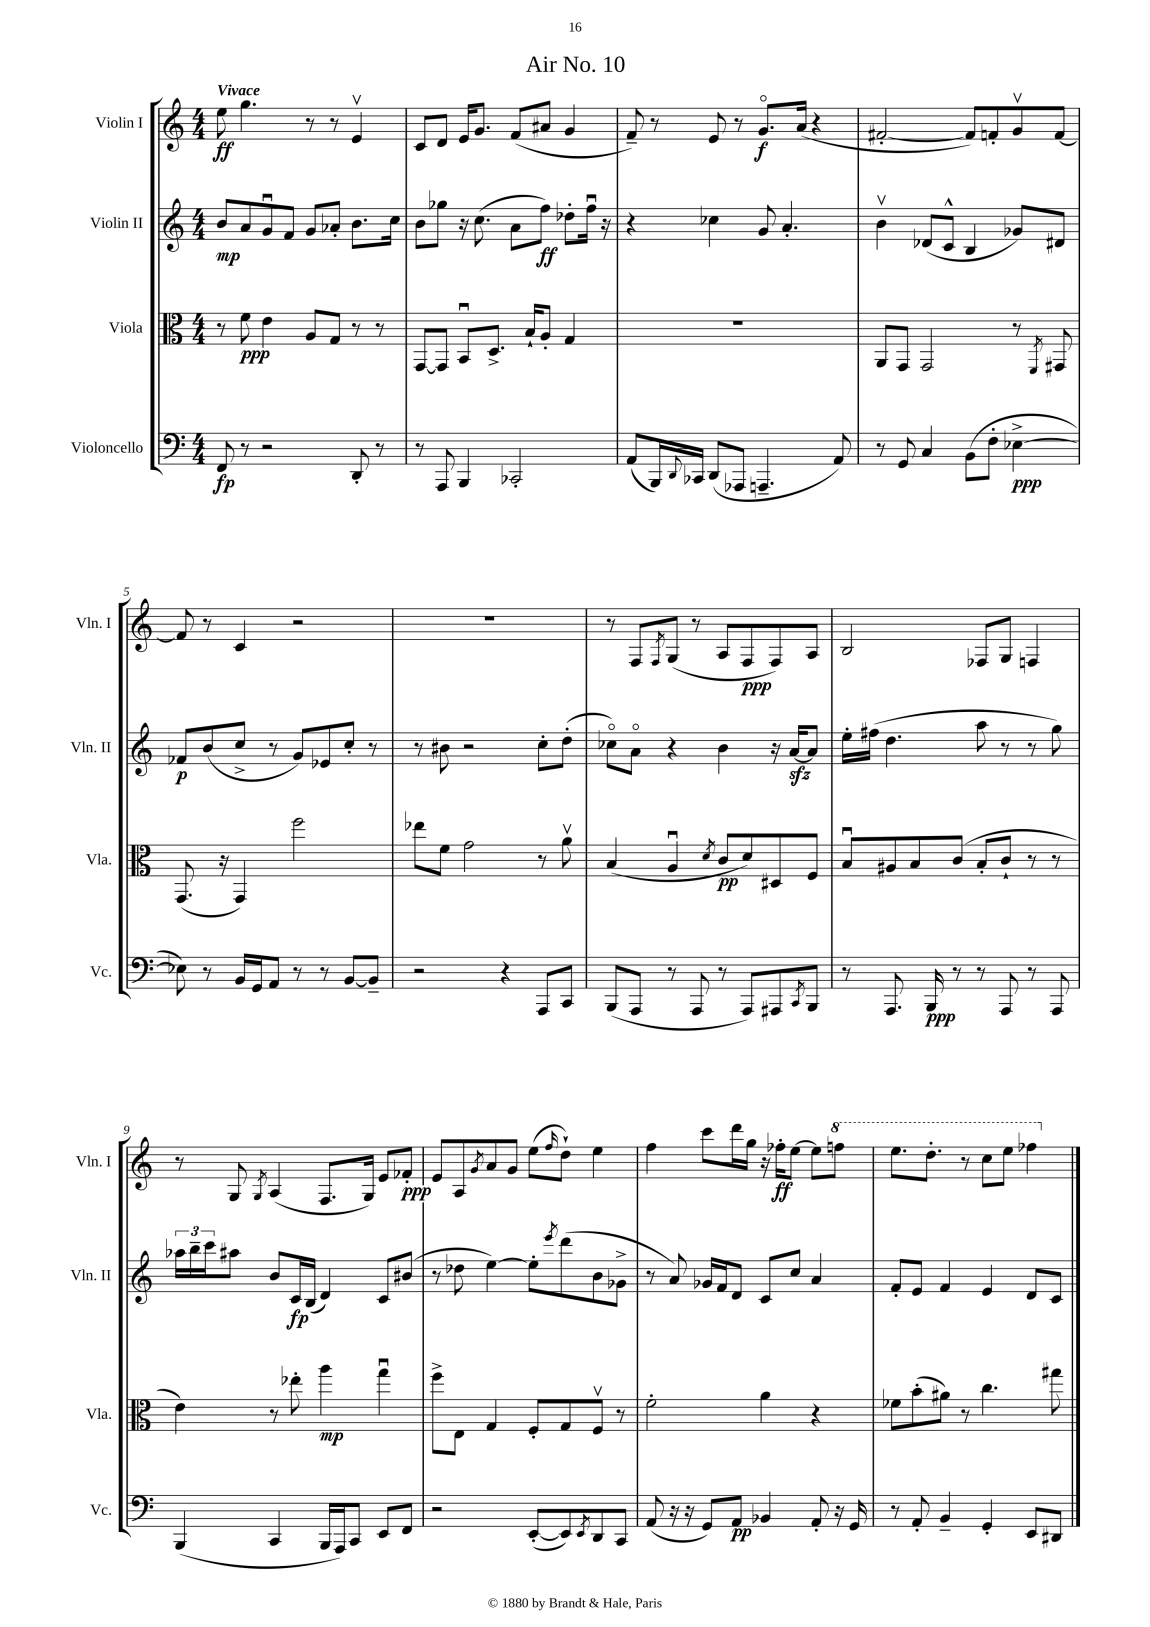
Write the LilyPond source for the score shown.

\header { title = "Air No. 10" }
<<
\new StaffGroup <<
\new Staff = "s0" \with { instrumentName = "Violin I" shortInstrumentName = "Vln. I" } {
    \clef treble \key c \major \numericTimeSignature \time 4/4 \tempo "Vivace"
    e''8\ff g''4. r8 r8 e'4\upbow |
    c'8 d'8 e'16 g'8. f'8( ais'8 g'4 |
    f'8--) r8 e'8 r8 g'8.\flageolet\f a'16( r4 |
    fis'2~-. fis'8) f'8-. g'8\upbow f'8~ |
    f'8 r8 c'4 r2 |
    R1 |
    r8 f8 \acciaccatura { f8 } g8( r8 a8 f8\ppp f8) a8 |
    b2 fes8 g8 f4 |
    r8 g8 \acciaccatura { g8 } a4( f8. g16) e'8 fes'8-.\ppp |
    e'8 a8 \acciaccatura { g'8 } a'8 g'8 e''8( \grace { f''16 } d''8-!) e''4 |
    f''4 c'''8 d'''16 g''16 r16 fes''16-.\ff e''8~ e''8 \ottava #1 f'''!8 |
    e'''8. d'''8.-. r8 c'''8 e'''8 fes'''4 \ottava #0 \bar "|." |
}
\new Staff = "s1" \with { instrumentName = "Violin II" shortInstrumentName = "Vln. II" } {
    \clef treble \key c \major \numericTimeSignature \time 4/4
    b'8\mp a'8 g'8\downbow f'8 g'8 aes'8-. b'8. c''16 |
    b'8 ges''8 r16 c''8.( a'8 f''8\ff) des''8-. f''16\downbow r16 |
    r4 ces''4 g'8 a'4.-. |
    b'4\upbow des'8( c'8-^ b4 ges'8) dis'8 |
    fes'8\p b'8( c''8-> r8 g'8) ees'8 c''8-. r8 |
    r8 bis'8 r2 c''8-. d''8-.( |
    ces''8\flageolet) a'8\flageolet r4 b'4 r16 a'16~\sfz a'8 |
    e''16-. fis''16( d''4. a''8 r8 r8 g''8) |
    \tuplet 3/2 { aes''16 b''16-- c'''16 } ais''8 b'8 c'16\fp b16( d'4) c'8 bis'8( |
    r8 des''8 e''4~) e''8-. \acciaccatura { e'''8 } d'''8( b'8 ges'8-> |
    r8 a'8) ges'16 f'16 d'8 c'8 c''8 a'4 |
    f'8-. e'8 f'4 e'4 d'8 c'8 \bar "|." |
}
\new Staff = "s2" \with { instrumentName = "Viola" shortInstrumentName = "Vla." } {
    \clef alto \key c \major \numericTimeSignature \time 4/4
    r8 f'8\ppp e'4 a8 g8 r8 r8 |
    g,8~ g,8 b,8\downbow d8.-> b16-! a8-. g4 |
    R1 |
    a,8 g,8 g,2 r8 \acciaccatura { f,8 } gis,8 |
    g,8.( r16 g,4) f''2 |
    ees''8 f'8 g'2 r8 a'8\upbow |
    b4( a4\downbow \acciaccatura { d'8 } c'8\pp d'8) dis8 f8 |
    b8\downbow ais8 b8 c'8( b8-. c'8-! r8 r8 |
    e'4) r8 ees''8-. a''4\mp g''4\downbow |
    f''8-> e8 g4 f8-. g8 f8\upbow r8 |
    f'2-. a'4 r4 |
    fes'8 b'8-.( ais'8) r8 c''4. gis''8 \bar "|." |
}
\new Staff = "s3" \with { instrumentName = "Violoncello" shortInstrumentName = "Vc." } {
    \clef bass \key c \major \numericTimeSignature \time 4/4
    f,8\fp r8 r2 d,8-. r8 |
    r8 a,,8 b,,4 ces,2-. |
    a,8( b,,16) \appoggiatura { d,8 } ces,16 d,8( aes,,8 a,,4.-- a,8) |
    r8 g,8 c4 b,8( f8-. ees4~->\ppp |
    ees8) r8 b,16 g,16 a,8 r8 r8 b,8~ b,8-- |
    r2 r4 a,,8 c,8 |
    b,,8( a,,8 r8 a,,8 r8 a,,8) ais,,8 \acciaccatura { c,8 } b,,8 |
    r8 a,,8. b,,16\ppp r8 r8 a,,8 r8 a,,8 |
    b,,4( c,4 b,,16 a,,16) c,8 e,8 f,8 |
    r2 e,8~-.( e,8) \acciaccatura { e,8 } d,8 c,8 |
    a,8( r16 r16 g,8) a,8\pp bes,4 a,8-. r16 g,16 |
    r8 a,8-. b,4-- g,4-. e,8 dis,8 \bar "|." |
}
>>
>>
